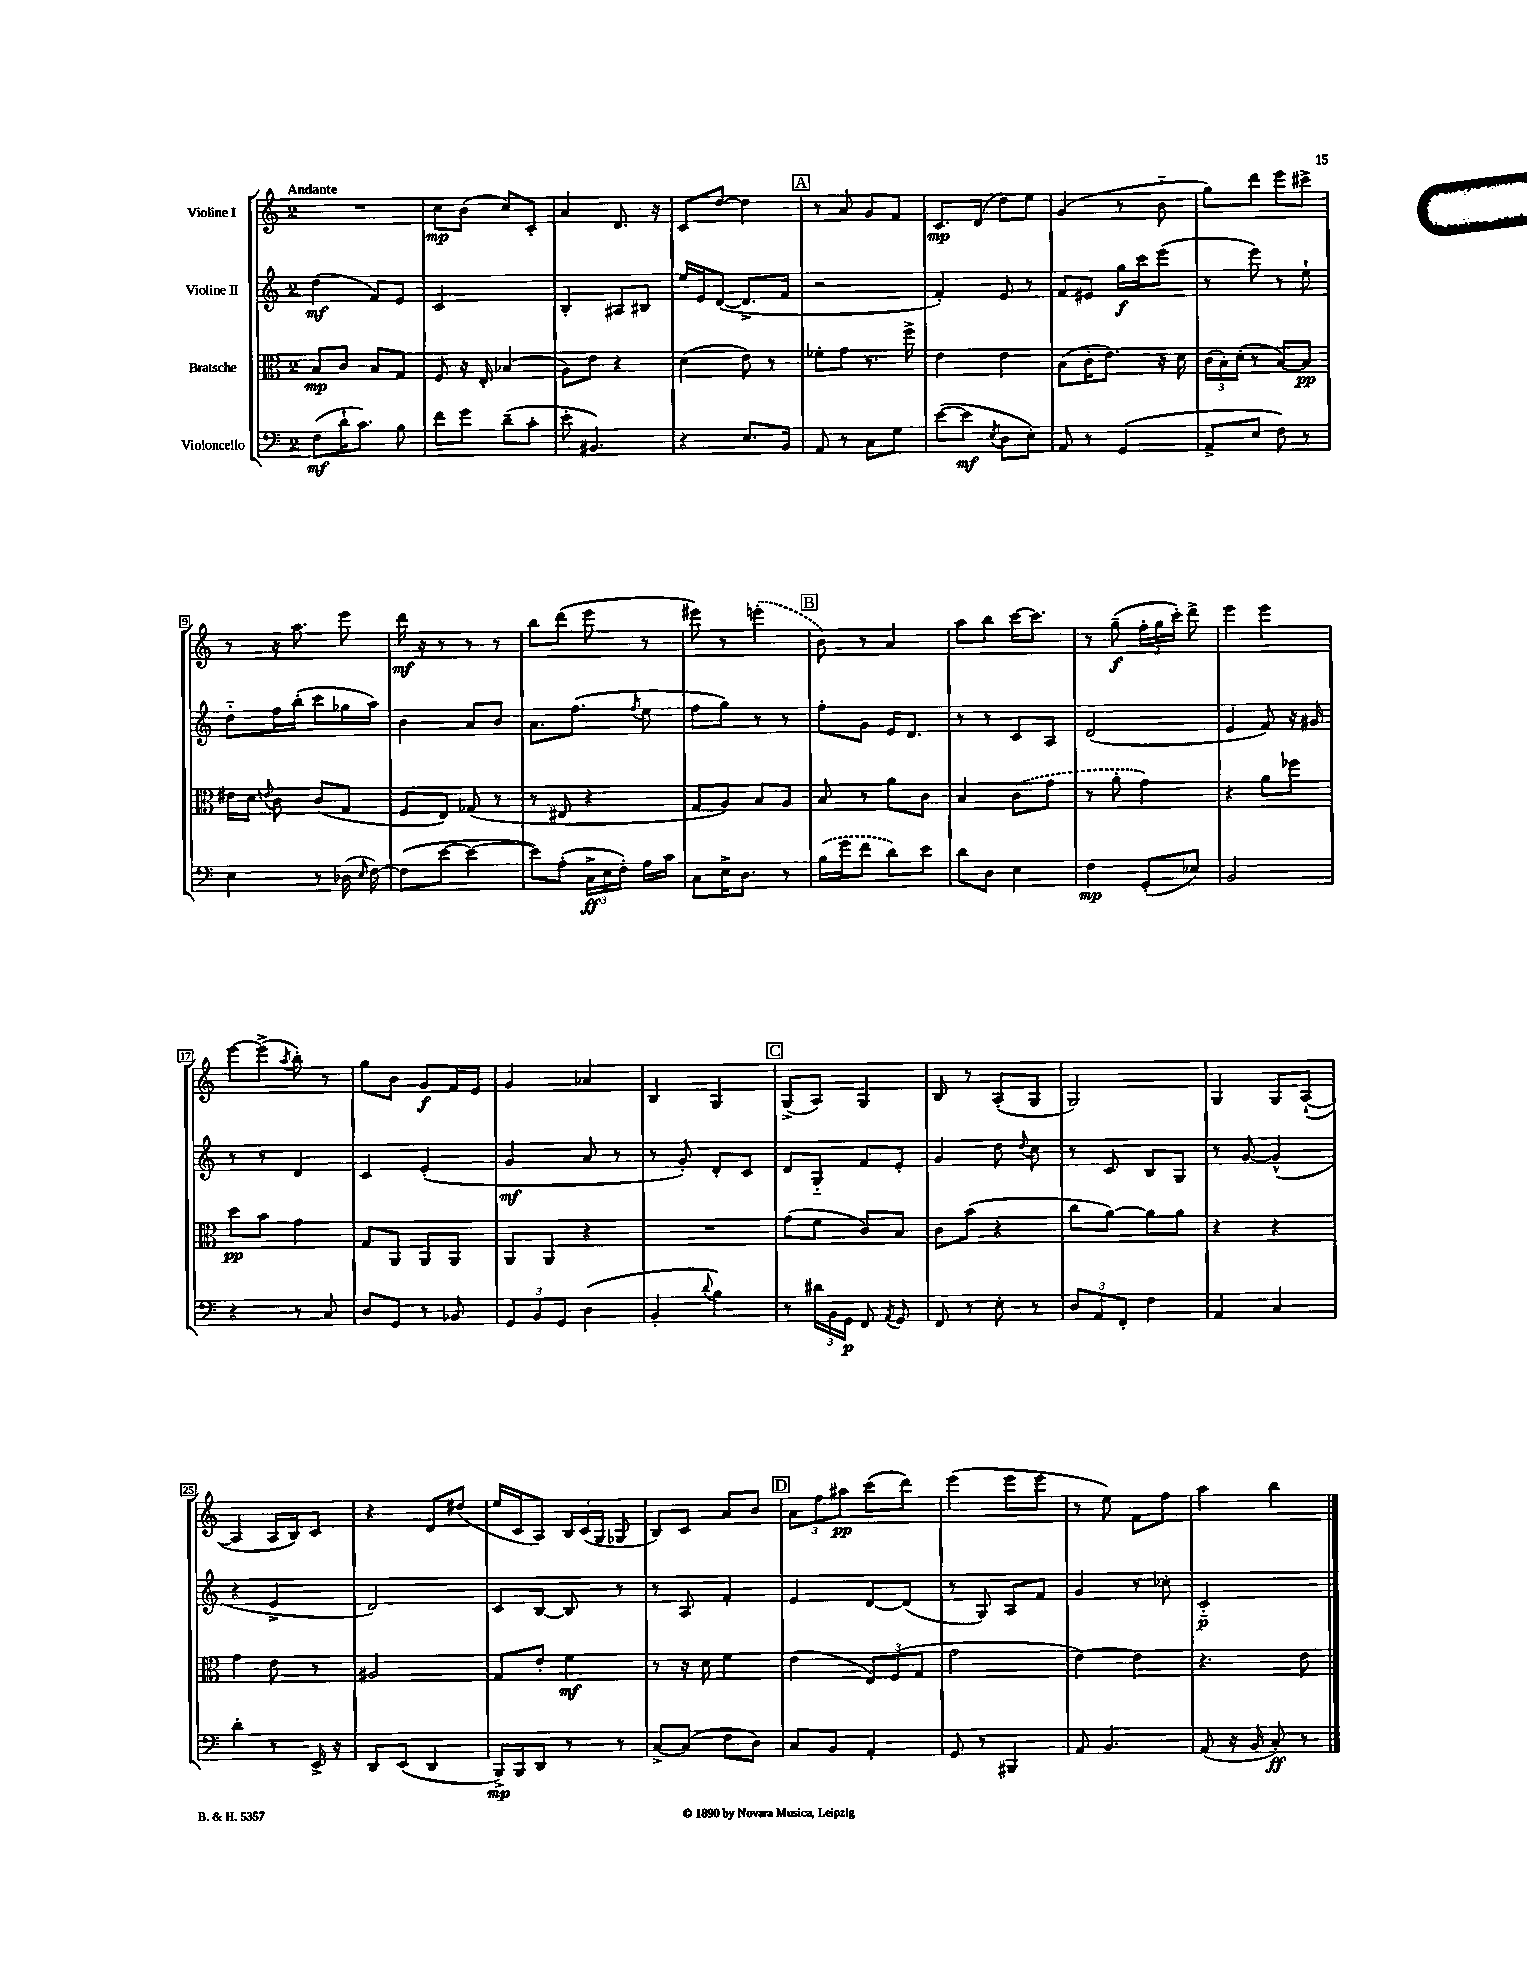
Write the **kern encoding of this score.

**kern	**kern	**kern	**kern
*staff4	*staff3	*staff2	*staff1
*clefF4	*clefC3	*clefG2	*clefG2
*k[]	*k[]	*k[]	*k[]
*M2/4	*M2/4	*M2/4	*M2/4
(8F	8B	(4dd	2r
16d`	8c	.	.
8.c)	.	.	.
.	8B	8f)	.
8B	8G	8e	.
=	=	=	=
8f	8F	2c	8cc
8g	16r	.	(8b
.	16E'	.	.
(8d~	(4B-	.	8cc)
8c'	.	.	8c'
=	=	=	=
8e'	8A)	4B'	4a
4.BB#)	8e	.	.
.	4r	8A#	8.d
.	.	8B#	.
.	.	.	16r
=	=	=	=
4r	(4d	16ee	8c
.	.	16e	.
.	.	([8d	[8dd
8.E	8e)	8.d^]	4dd]
.	8r	.	.
16BB	.	16f	.
=	=	=	=
8AA	8f-'	2r	8r
8r	8g	.	8a
8C	8.r	.	8g
8G	.	.	8f
.	16ff^	.	.
=	=	=	=
([8e	4e	4f')	8.c
8e]	.	.	.
.	.	.	(16d
8qE	.	.	.
8D	4e	8e	8dd)
8E')	.	8r	8ee
=	=	=	=
8AA	(8B	8f	(4g
8r	16c'	8e#	.
.	8.e)	.	.
(4GG	.	16gg	8r
.	.	16ccc	.
.	16r	(8eee	8b'~
.	16d	.	.
=	=	=	=
8AA^	(24c	8r	8gg)
.	24B')	.	.
.	(24d'	.	.
8E	8r	8eee)	8ddd
8F)	[8B)	8r	8eee
8r	8B]	8ee`	8ccc#^
=	=	=	=
4E	16e#	8dd'~	8r
.	16d	.	.
.	8qqe	.	.
.	8c	16ff	16r
.	.	(16bb'	8.aa
8r	(8c	8ccc	.
(16D-	8G	16gg-	8eee
16qqE	.	.	.
[16F)	.	16aa)	.
=	=	=	=
(8F]	8F	4b	16ddd
.	.	.	16r
[8e	8E)	.	8r
4e_	(8G-	8a	8r
.	8r	8b	8r
=	=	=	=
8e])	8r	8.a	8bb
(8A'	8E#	.	(8ddd
.	.	(8.ff	.
24C^	4r	.	8eee
24E	.	.	.
24F')	.	.	.
.	.	8qff	.
16A	.	8ee	8r
16c	.	.	.
=	=	=	=
8C	8G	8ff	8eee#)
16E^	8A)	8gg)	8r
8.D	.	.	.
.	8B	8r	(4eee'
8r	8A	8r	.
=	=	=	=
(16B	8B	8ff'	8b)
16g	.	.	.
8f	8r	8g	8r
8d)	8a	16e	4a
.	.	8.d	.
8e	8c	.	.
=	=	=	=
8d	4B	8r	8aa
8D	.	8r	8bb
4E	(8c	8c	[16ccc
.	.	.	8.ccc]
.	8g	8A	.
=	=	=	=
4F	8r	(2d	8r
.	8a'	.	(8gg~
(8GG'	4g)	.	24ff'
.	.	.	24gg
.	.	.	24ccc')
8E-)	.	.	8ddd^
=	=	=	=
2BB	4r	4e	4eee
.	8a	8f)	4eee
.	8ff-	16r	.
.	.	16g#	.
=	=	=	=
4r	8dd	8r	[8eee
.	8b	8r	(8eee^]
.	.	.	8qaa
8r	4g	4d	8bb')
8C	.	.	8r
=	=	=	=
8D	8G	4c	8gg
8GG	8AA	.	8b
8r	8AA	(4e'	8g
8BB-	8AA	.	16f
.	.	.	16e
=	=	=	=
12GG	8AA	4g	4g
12BB	.	.	.
.	8AA	.	.
12GG	.	.	.
(4D	4r	8a	4a-
.	.	8r	.
=	=	=	=
4BB'	2r	8r	4B
.	.	8g')	.
8qqd	.	.	.
4B)	.	8d'	4G
.	.	8c	.
=	=	=	=
8r	(8g	8d	(8G^
24d#	8f	8G'~	8A)
24BB	.	.	.
24GG	.	.	.
8FF	8c)	8f	4G
8qAA	.	.	.
8GG	8B	8e'	.
=	=	=	=
8FF	8c	4g	8B
8r	(8b	.	8r
8E'	4r	8dd	(8A'
.	.	8qqdd	.
8r	.	8cc	8G
=	=	=	=
12D	8cc	8r	2G)
12AA	.	.	.
.	[8a)	8c	.
12FF'	.	.	.
4F	8a]	8B	.
.	8a	8G	.
=	=	=	=
4AA	4r	8r	4G
.	.	[8g	.
4C	4r	(4g^^]	8G
.	.	.	([8A`
=	=	=	=
4d'	4g	4r	4A]
8r	8e	4e^	16A
.	.	.	16B)
16EE^	8r	.	8c
16r	.	.	.
=	=	=	=
8DD	2A#	2d)	4r
(8EE	.	.	.
4DD	.	.	8d
.	.	.	(8dd#
=	=	=	=
16BBB^)	8G	8c	16ee
16BBB	.	.	16c
8DD	8e'	[8B	8A)
8r	4f	8B]	24B
.	.	.	(24c
.	.	.	24G
8r	.	8r	8G-
=	=	=	=
[8C^	8r	8r	8B)
(8C]	16r	8A	8c
.	16d	.	.
8F	4f	4f'	8a
8D)	.	.	8b
=	=	=	=
8C	(4e	4e	12a
.	.	.	12ff
8BB	.	.	.
.	.	.	12aa#
4AA'	12E)	[8d	(8ccc
.	(12F	.	.
.	.	(8d]	8ddd)
.	12G	.	.
=	=	=	=
8GG	2g	8r	(4eee
8r	.	8G)	.
4BBB#	.	8A	8eee
.	.	8f	8eee
=	=	=	=
8AA	[4e)	4g	8r
4.BB	.	.	8ee)
.	4e]	8r	8f
.	.	8cc-'	8ff
=	=	=	=
(8AA	4.r	2c'~	4aa
16r	.	.	.
16BB	.	.	.
8C')	.	.	4bb
8r	8e	.	.
==	==	==	==
*-	*-	*-	*-
